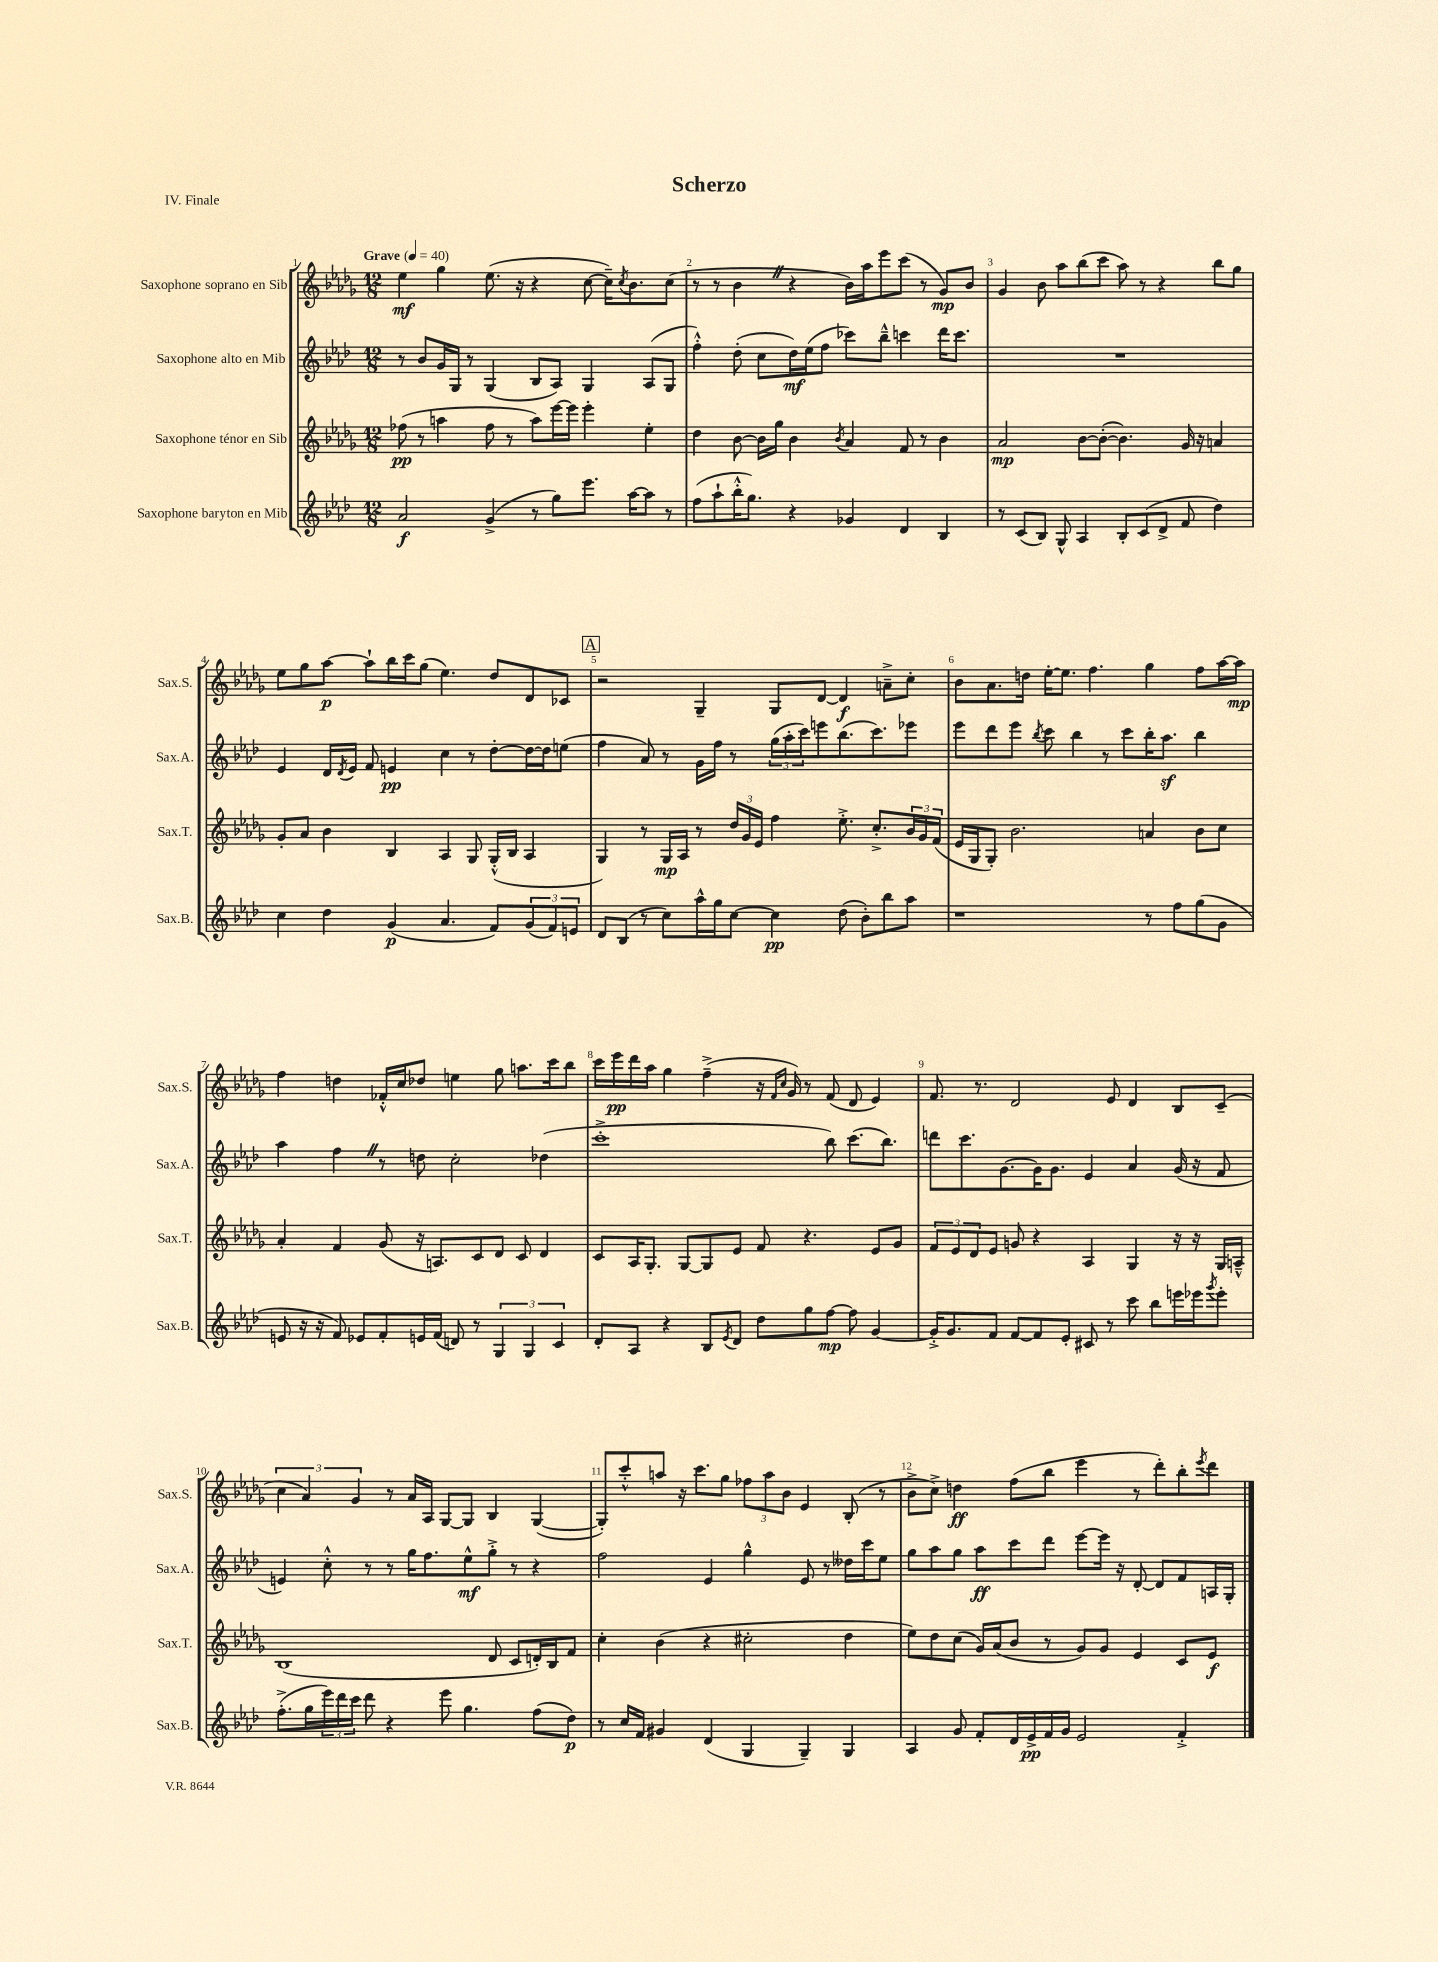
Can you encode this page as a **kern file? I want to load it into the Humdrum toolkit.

**kern	**kern	**kern	**kern
*staff4	*staff3	*staff2	*staff1
*clefG2	*clefG2	*clefG2	*clefG2
*k[b-e-a-d-]	*k[b-e-a-d-g-]	*k[b-e-a-d-]	*k[b-e-a-d-g-]
*M12/8	*M12/8	*M12/8	*M12/8
*MM40	*MM40	*MM40	*MM40
2a-	(8ff-	8r	4ee-
.	8r	8b-	.
.	4aa	16g	4gg-
.	.	16G	.
.	.	8r	.
(4g^	8ff-	(4G	(8.ee-
.	8r	.	.
.	.	.	16r
8r	8aa)	8B-	4r
8gg)	[16eee-	8A-)	.
.	16eee-]	.	.
8.eee-	4eee-'	4G	[8cc
.	.	.	16cc~])
.	.	.	8qcc
[16aa-	.	.	8.b-
8aa-]	4ee-'	(8A-	.
8r	.	8G	(8cc
=	=	=	=
(8ff	4dd-	4ff'^^)	8r
8aa-`	.	.	8r
16bb-'^^	[8b-	(8dd-'	4b-
8.gg)	.	.	.
.	16b-]	8cc	.
.	16gg-	.	.
4r	4b-	16dd-)	4r
.	.	(16ee-	.
.	.	8ff	.
.	8qb-	.	.
4g-	4a-	8ccc-)	16b-)
.	.	.	16aa-
.	.	8bb-~^^	8eee-
4d-	8f	4ccc	(8ccc
.	8r	.	8r
4B-	4b-	16ddd-	8g-)
.	.	8.ccc	.
.	.	.	8b-
=	=	=	=
8r	2a-	1.r	4g-
(8c	.	.	.
8B-)	.	.	8b-
8G^^	.	.	8aa-
4A-	[8b-	.	(8bb-
.	(8b-'_	.	8ccc
8B-'	4.b-])	.	8aa-)
(8c	.	.	8r
8d-^	.	.	4r
8f	16g-	.	.
.	16r	.	.
4dd-)	4a	.	8bb-
.	.	.	8gg-
=	=	=	=
4cc	8g-'	4e-	8ee-
.	8a-	.	8gg-
4dd-	4b-	16d-	[8aa-
.	.	8qd-	.
.	.	16e-	.
.	.	8f	8aa-`]
(4g	4B-	4e	16bb-
.	.	.	16ccc
.	.	.	(8gg-
4.a-	4A-	4cc	4.ee-)
.	8G-	8r	.
8f)	(16G-'^^	[8dd-'	8dd-
.	16B-	.	.
(12g	4A-	16dd-_	8d-
.	.	16dd-]	.
12f)	.	.	.
.	.	(8ee	8c-
12e	.	.	.
=	=	=	=
8d-	4G-)	4ff	2r
(8B-	.	.	.
8r	8r	8a-)	.
8cc)	16G-	8r	.
.	16A-	.	.
16aa-^^	8r	16g	4G-~
16gg	.	16ff	.
[8cc	24dd-	8r	.
.	24g-	.	.
.	24e-	.	.
4cc]	4ff	(24gg	8G-
.	.	24aa-'	.
.	.	24ccc)	.
.	.	8eee	[8d-
(8dd-	8.ee-'^	(8.bb-	4d-]
8b-')	.	.	.
.	8.cc'^	8.ccc)	.
8bb-	.	.	8a~^
8aa-	24b-	8eee-	8cc'
.	24g-	.	.
.	(24f	.	.
=	=	=	=
1r	16e-	8eee-	8b-
.	16G-	.	.
.	8G-')	8ddd-	8.a-
.	2.b-	8eee-	.
.	.	.	16dd
.	.	8qbb-	.
.	.	8ccc	[16ee-'
.	.	.	8.ee-]
.	.	4bb-	.
.	.	.	4.ff
.	.	8r	.
.	.	8ccc	.
8r	4a	16bb-'	4gg-
.	.	8.aa-	.
8ff	.	.	.
(8gg	8b-	4bb-	8ff
8g	8cc	.	[16aa-
.	.	.	16aa-]
=	=	=	=
8e	4a-'	4aa-	4ff
16r	.	.	.
16r	.	.	.
8f)	4f	4ff	4dd
8e-	.	.	.
8f'	(8g-	8r	16f-'^^
.	.	.	16cc
16e	16r	8dd	8dd-
(16f	8.A)	.	.
8d)	.	2cc'	4ee
8r	8c	.	.
6G	8d-	.	8gg-
.	8c	.	8.aa
6G	.	.	.
.	4d-	(4dd-	.
.	.	.	16ccc
6c	.	.	.
.	.	.	8bb-
=	=	=	=
8d-'	8c	1ccc'^	16ccc
.	.	.	16eee-
8A-	16A-	.	16ddd-
.	8.G-'	.	16aa-
4r	.	.	4gg-
.	[8G-	.	.
8B-	8G-]	.	(4ff~^
8qe-	.	.	.
8d-	8e-	.	.
8dd-	8f	.	16r
.	.	.	16qqf
.	.	.	16qqcc
.	.	.	16g-)
8gg	4.r	.	8r
[8ff	.	8bb-)	(8f
8ff]	.	(8.ccc	8d-
[4g	8e-	.	4e-)
.	.	8.bb-)	.
.	8g-	.	.
=	=	=	=
16g'^]	12f	8ddd	8.f
8.g	.	.	.
.	12e-	.	.
.	.	8.ccc	.
.	12d-	.	.
.	.	.	8.r
8f	8e-	.	.
.	.	[8.g	.
[8f	8g	.	2d-
8f]	4r	16g]	.
.	.	8.g	.
8e-'	.	.	.
8c#	4A-	4e-	.
8r	.	.	8e-
8ccc	4G-	4a-	4d-
8bb-	.	.	.
16eee	16r	(16g	8B-
16eee-	16r	16r	.
8qggg	.	.	.
8eee-'	16G-	8f	(8c~
.	16A~^^	.	.
=	=	=	=
(8.ff'^	(1B-	4e)	6cc
.	.	.	6a-)
16gg	.	.	.
24eee-)	.	8cc'^^	.
24ddd-	.	.	.
24ccc	.	.	6g-
8ddd-	.	8r	.
4r	.	8r	8r
.	.	16gg	16a-
.	.	8.ff	16A-
8eee-	.	.	[8G-
4.gg	.	8ee-^^	8G-]
.	8d-	8gg'^	4B-
.	8c	8r	.
(8ff	16d')	4r	([4G-
.	16B-	.	.
8dd-)	8f	.	.
=	=	=	=
8r	4cc'	2ff	8G-'])
16cc	.	.	8ccc'^^
16f	.	.	.
4g#	(4b-	.	8aa
.	.	.	16r
.	.	.	8.ccc
(4d-	4r	4e-	.
.	.	.	8gg-
4G	2cc#'	4gg^^	12ff-
.	.	.	12aa
.	.	.	12b-
4G~)	.	8e-	4e-
.	.	8r	.
4G	4dd-	16dd--	(8B-'
.	.	16ccc	.
.	.	8ee-	8r
=	=	=	=
4A-	8ee-)	8gg	8b-^
.	8dd-	8aa-	8cc^)
8g	(8cc	8gg	4dd
8f'	16g-)	8aa-	.
.	(16a-	.	.
16d-	8b-	8ccc	(8ff
16e-^	.	.	.
16f	8r	8ddd-	8bb-
16g	.	.	.
2e-	8g-)	[8eee-	4eee-
.	8g-	16eee-]	.
.	.	16r	.
.	4e-	[8d-'	8r
.	.	8d-]	8ddd-')
4f'^	8c	8f	8bb-'
.	.	.	8qeee-
.	8e-	16A	8ddd-
.	.	16G'	.
==	==	==	==
*-	*-	*-	*-
